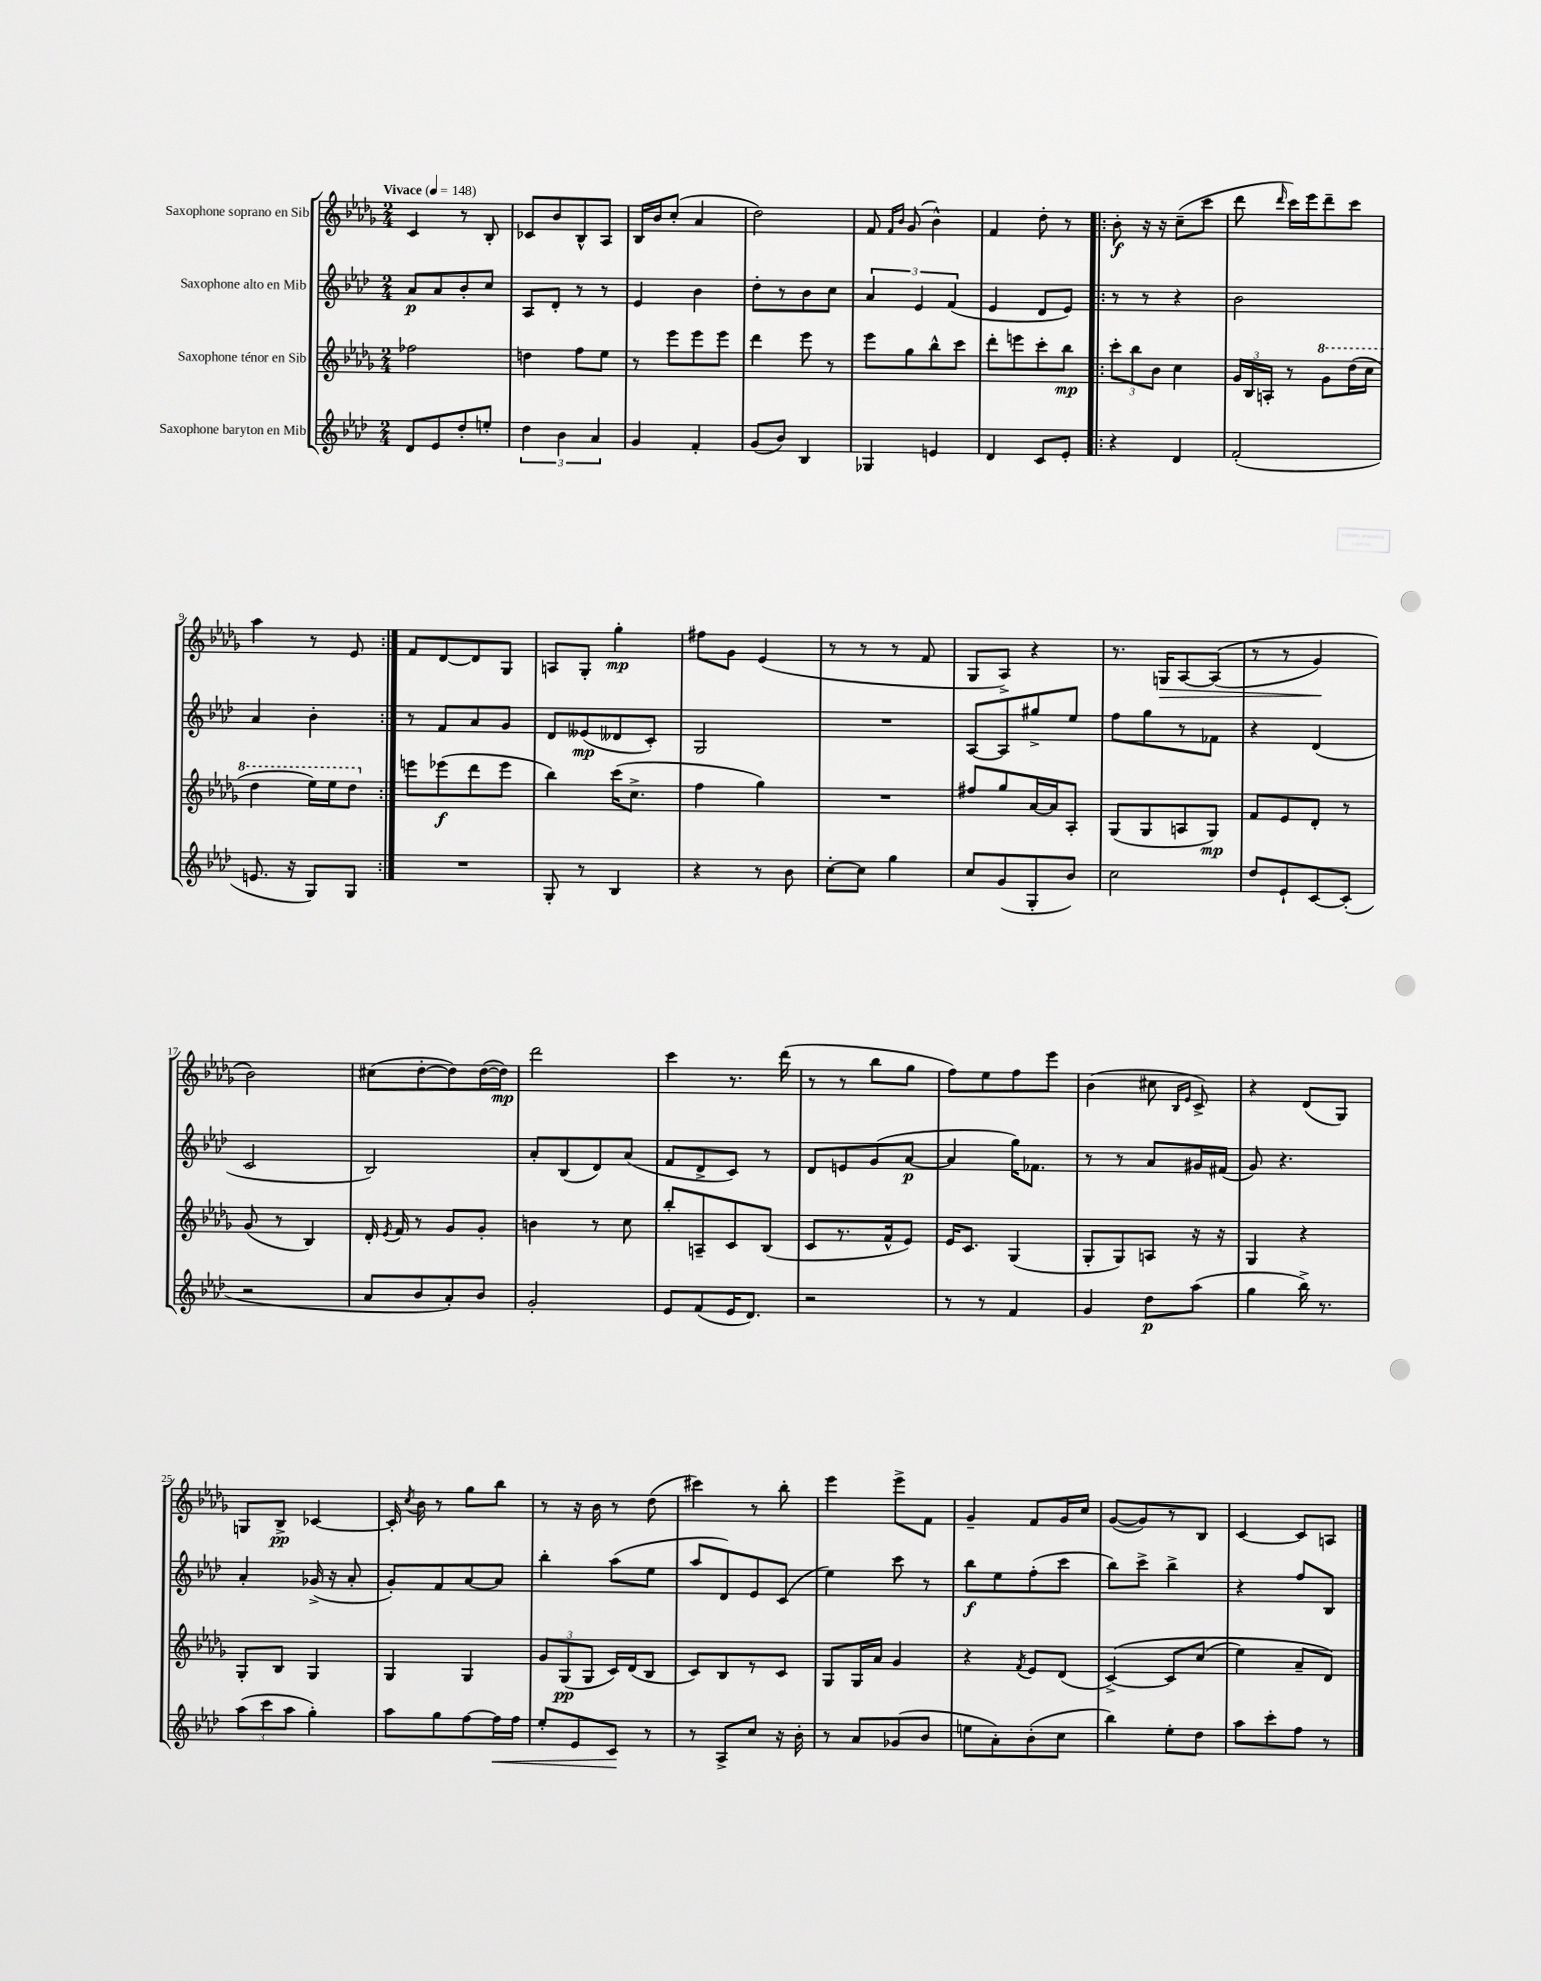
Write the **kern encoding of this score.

**kern	**kern	**kern	**kern
*staff4	*staff3	*staff2	*staff1
*clefG2	*clefG2	*clefG2	*clefG2
*k[b-e-a-d-]	*k[b-e-a-d-g-]	*k[b-e-a-d-]	*k[b-e-a-d-g-]
*M2/4	*M2/4	*M2/4	*M2/4
*MM148	*MM148	*MM148	*MM148
8d-	2ff-	8a-	4c
8e-	.	8a-	.
8dd-'	.	8b-'	8r
8ee'	.	8cc	8B-'
=	=	=	=
6dd-	4dd	8A-	8c-
.	.	8d-'	8b-
6b-	.	.	.
.	8ff	8r	8B-^^
6a-	.	.	.
.	8ee-	8r	8A-
=	=	=	=
4g	8r	4e-	16B-
.	.	.	16b-
.	8eee-	.	(8cc'
4f'	8eee-	4b-	4a-
.	8eee-	.	.
=	=	=	=
(8g	4ddd-	8dd-'	2dd-)
8b-)	.	8r	.
4B-	8eee-	8b-	.
.	8r	8cc	.
=	=	=	=
4G-	8eee-	6a-	8f
.	.	.	16qqf
.	.	.	16qqb-
.	8gg-	.	(8g-
.	.	6e-	.
4e	8bb-^^	.	4b-^^)
.	.	(6f	.
.	8ccc	.	.
=	=	=	=
4d-	8ddd-'	4e-	4f
.	8eee	.	.
8c	8ccc'	8d-	8dd-'
8e-'	8bb-	8e-)	8r
=!|:	=!|:	=!|:	=!|:
4r	12ccc'	8r	8b-'
.	12bb-	.	.
.	.	8r	16r
.	12b-	.	.
.	.	.	16r
4d-	4cc	4r	(8cc~
.	.	.	8ccc
=	=	=	=
(2f'	24g-	2b-	8ddd-
.	24B-	.	.
.	24A'	.	.
.	.	.	16qqddd-
.	8r	.	16ccc)
.	.	.	16eee-
.	8gg-	.	8ddd-~
.	(16ddd-	.	8ccc
.	16ccc	.	.
=	=	=	=
8.e	4ddd-	4a-	4aa-
16r	.	.	.
8G)	16eee-)	4b-'	8r
.	16eee-	.	.
8G	8ddd-	.	8e-
=:|!	=:|!	=:|!	=:|!
2r	8eee	8r	8f
.	(8eee-	8f	[8d-
.	8ddd-	8a-	8d-]
.	8eee-	8g	8G-
=	=	=	=
8G'	4bb-)	8d-	8A
8r	.	(8e--	8G-'
4B-	(16ccc	8d--	4gg-'
.	8.cc^	.	.
.	.	8c')	.
=	=	=	=
4r	4ff	2G	8ff#
.	.	.	8g-
8r	4gg-)	.	(4e-
8b-	.	.	.
=	=	=	=
[8cc'	2r	2r	8r
8cc]	.	.	8r
4gg	.	.	8r
.	.	.	8f
=	=	=	=
8cc	8ff#	[8A-	8G-
(8g	8gg-	8A-]	8A-^)
8G'	[16a-	8gg#^	4r
.	16a-]	.	.
8b-)	8A-'	8ee-	.
=	=	=	=
2cc	(8G-	8ff	8.r
.	8G-	8gg	.
.	.	.	16G
.	8A	8r	[8A-
.	8G-)	8f-	&((8A-]
=	=	=	=
8dd-	8f	4r	8r
8e-`	8e-	.	8r
[8c	8d-'	(4d-	4g-)
(8c']	8r	.	.
=	=	=	=
2r	(8g-	2c	2b-&)
.	8r	.	.
.	4B-)	.	.
=	=	=	=
8a-	16d-'	2B-)	(8cc#
.	8qe-	.	.
.	16f	.	.
8b-	8r	.	[8dd-'
8a-')	8g-	.	8dd-])
8b-	8g-'	.	([16dd-
.	.	.	16dd-])
=	=	=	=
2g'	4b	8a-'	2ddd-
.	.	(8B-	.
.	8r	8d-)	.
.	8cc	(8a-	.
=	=	=	=
8e-	8bb-'	8f	4ccc
(8f	8A~	8d-^	.
16e-	8c	8c)	8.r
8.d-)	.	.	.
.	(8B-	8r	.
.	.	.	(16ddd-
=	=	=	=
2r	8c	8d-	8r
.	8.r	8e	8r
.	.	(8g	8bb-
.	16f^^	.	.
.	8e-)	[8a-	8gg-
=	=	=	=
8r	16e-	4a-]	8ff)
.	8.c	.	.
8r	.	.	8ee-
4f	(4G-	16gg)	8ff
.	.	8.f-	.
.	.	.	8eee-
=	=	=	=
4g	8G-'	8r	(4b-
.	8G-)	8r	.
8dd-	8A	8a-	8cc#
.	.	.	16qqB-
.	.	.	16qqe-
(8aa-	16r	16g#	8c^)
.	16r	(16f#	.
=	=	=	=
4gg	4G-	8g)	4r
.	.	4.r	.
16bb-^)	4r	.	(8d-
8.r	.	.	.
.	.	.	8G-)
=	=	=	=
(12aa-	8G-'	4a-'	8G
12ccc	.	.	.
.	8B-	.	8B-^
12aa-	.	.	.
4gg')	4G-	(16g-^	[4c-
.	.	16r	.
.	.	8a-'	.
=	=	=	=
8aa-	4G-	8g')	16c-']
.	.	.	8qcc
.	.	.	16b-
8gg	.	8f	8r
[8ff	4G-	[8a-	8gg-
16ff]	.	8a-]	8bb-
16ff	.	.	.
=	=	=	=
8ee-'	12g-	4bb-'	8r
.	(12G-	.	.
8e-	.	.	16r
.	12G-	.	.
.	.	.	16b-
8c	16c)	(8aa-	8r
.	(16d-	.	.
8r	8B-	8ee-	(8dd-
=	=	=	=
8r	8c)	8aa-	4ccc#)
8A-^	8B-	8d-)	.
8cc	8r	8e-	8r
16r	8c	(8c	8bb-'
16b-'	.	.	.
=	=	=	=
8r	8G-	4ee-)	4eee-
8a-	16G-	.	.
.	16a-	.	.
(8g-	4g-	8ccc	8eee-^
8b-	.	8r	8f
=	=	=	=
8ee	4r	8bb-	4g-~
8a-')	.	8ee-	.
.	8qf	.	.
(8b-'	8e-	(8ff'	8f
8cc	(8d-	8ccc	16g-
.	.	.	16cc
=	=	=	=
4bb-)	&([4c^)	8bb-)	([8g-
.	.	8ccc^	8g-])
8ee-'	8c]	4bb-^	8r
8dd-	(8cc	.	8B-
=	=	=	=
8aa-	4ee-)	4r	[4c
8ccc'	.	.	.
8ff	8a-~	8ff	8c]
8r	8d-&)	8B-	8A
==	==	==	==
*-	*-	*-	*-
